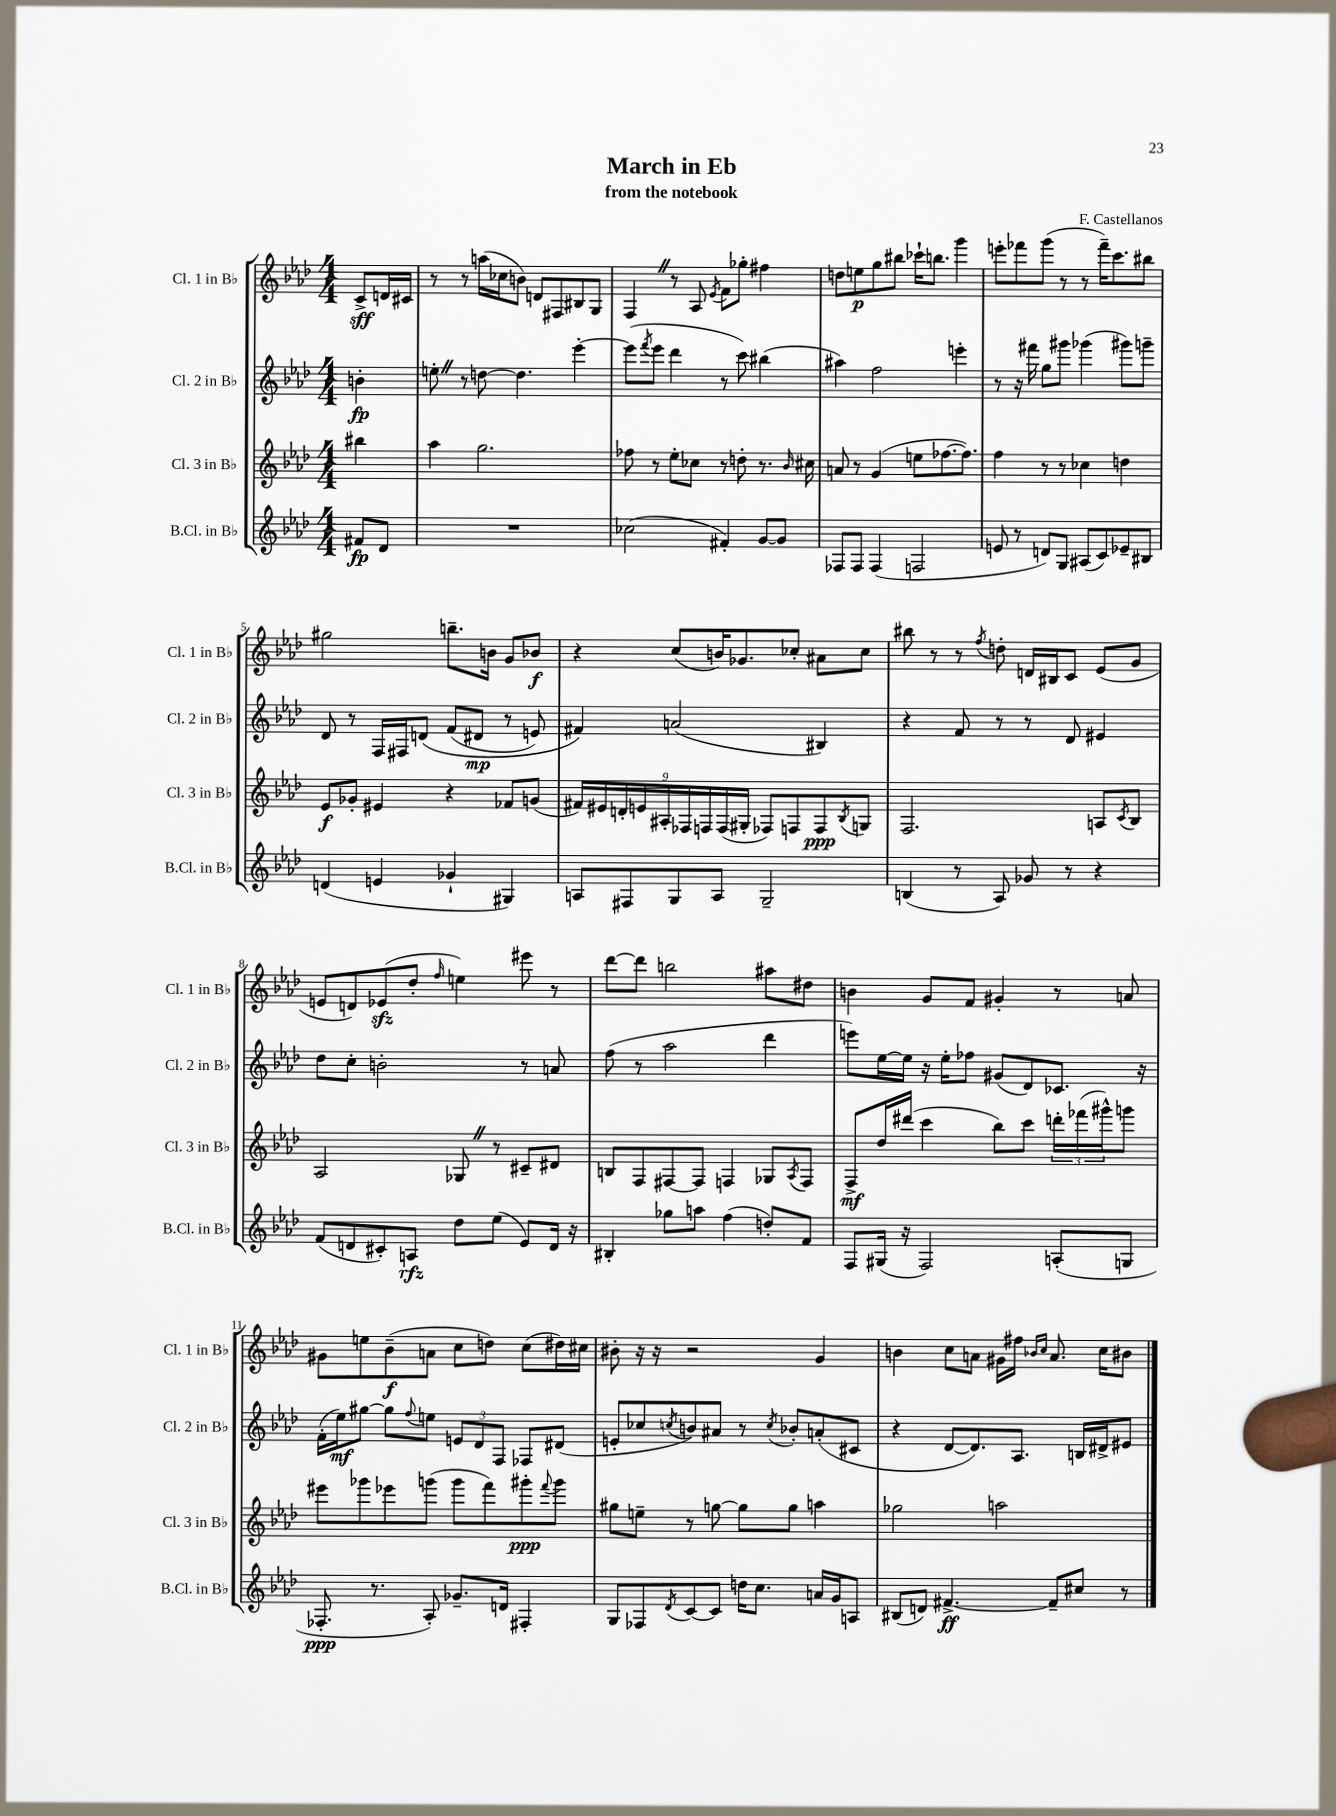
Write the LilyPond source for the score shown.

\header { title = "March in Eb" composer = "F. Castellanos" subtitle = "from the notebook" }
<<
\new StaffGroup <<
\new Staff = "s0" \with { instrumentName = "Cl. 1 in Bb" shortInstrumentName = "Cl. 1 in Bb" } {
    \clef treble \key aes \major \numericTimeSignature \time 4/4 \partial 4
    c'8->\sff d'16 cis'16 |
    r8 r8 a''16( ces''16 b'8) d'8 fis8 bis8 g8 |
    f4 \once \override BreathingSign.text = \markup { \musicglyph "scripts.caesura.straight" } \breathe r8 aes8 \acciaccatura { ees'8 } f'8 ges''8-. fis''4 |
    d''8 e''8\p g''8 bis''8 ces'''16-! b''8. g'''4 |
    e'''8-. fes'''8 g'''8( r8 r8 fes'''16--) c'''8. bis''8 |
    gis''2 b''8.-- b'16 g'8 bes'8\f |
    r4 c''8( b'16) ges'8. ces''8-. ais'8 ces''8 |
    bis''8 r8 r8 \acciaccatura { f''8 } d''8-. d'16 bis16 c'8 ees'8( g'8 |
    e'8 d'8) ees'8\sfz( des''8-. \grace { f''16 } e''4) eis'''8 r8 |
    des'''8~ des'''8 b''2 ais''8 dis''8 |
    b'4 g'8 f'8 gis'4-. r8 a'8 |
    gis'8 e''8 bes'8--\f( a'8 c''8 d''8) c''8( dis''16) cis''16 |
    bis'8-. r16 r16 r2 g'4 |
    b'4 c''8 a'8 gis'16 fis''16 \grace { bes'16 c''16 } a'8. c''16 bis'8 \bar "|." |
}
\new Staff = "s1" \with { instrumentName = "Cl. 2 in Bb" shortInstrumentName = "Cl. 2 in Bb" } {
    \clef treble \key aes \major \numericTimeSignature \time 4/4 \partial 4
    b'4-.\fp |
    e''8-. \once \override BreathingSign.text = \markup { \musicglyph "scripts.caesura.straight" } \breathe r8 d''8~ d''4. ees'''4~-. |
    ees'''8( \acciaccatura { f'''8 } ees'''8 des'''4 r8 c'''8) bis''4( |
    ais''4) f''2 e'''4-. |
    r8 r16 fis'''16 g''8 gis'''8 ges'''4( gis'''8) g'''8-- |
    des'8 r8 f16 fis16 d'8\( f'8( dis'8\mp r8 e'8) |
    fis'4\) a'2( bis4) |
    r4 f'8 r8 r8 des'8 eis'4 |
    des''8 c''8-. b'2-. r8 a'8 |
    f''8( r8 aes''2 des'''4 |
    e'''8) ees''16~ ees''16 r16 ees''16-. fes''8 gis'8( des'8) ces'8. r16 |
    f'16-.( ees''16\mf) gis''8~ gis''8 \appoggiatura { f''8 } e''8 \tuplet 3/2 { e'8 des'8 f8 } fes8 dis'8( |
    e'8-. ces''8 \acciaccatura { c''8 } b'8) ais'8 r8 \acciaccatura { c''8 } bes'8-. a'8-.( cis'8 |
    r4 des'8~ des'8.) aes8. b16 dis'16-> eis'8 \bar "|." |
}
\new Staff = "s2" \with { instrumentName = "Cl. 3 in Bb" shortInstrumentName = "Cl. 3 in Bb" } {
    \clef treble \key aes \major \numericTimeSignature \time 4/4 \partial 4
    bis''4 |
    aes''4 g''2. |
    fes''8 r8 ees''8-. ces''8 r8 d''8-. r8. \grace { bes'16 } cis''16 |
    a'8 r8 g'4( e''8 fes''8.~ fes''8.) |
    f''4 r8 r8 ces''4 d''4 |
    ees'8\f ges'8-. eis'4 r4 fes'8 g'8( |
    \tuplet 9/8 { fis'16) eis'16 d'16-. e'16 ais16-. fes16 f16 f16( gis16-. } fes8) f8 f8\ppp \acciaccatura { bes8 } g8 |
    f2. a8 \acciaccatura { c'8 } bes8 |
    aes2 ges8 \once \override BreathingSign.text = \markup { \musicglyph "scripts.caesura.straight" } \breathe r8 cis'8-- dis'8 |
    b8 f8 fis8~ fis8 f4 ges8 \acciaccatura { aes8 } f8 |
    f8->\mf des''16 dis'''16( c'''4 bes''8) c'''8 \tuplet 3/2 { d'''16-. fes'''16( gis'''16-^) } g'''8 |
    eis'''8 ges'''8 ees'''8 g'''8( g'''8 f'''8) gis'''8-.\ppp \appoggiatura { f'''8 } gis'''8 |
    gis''8 e''8-- r8 g''8~ g''8 g''8 a''4 |
    ges''2 a''2 \bar "|." |
}
\new Staff = "s3" \with { instrumentName = "B.Cl. in Bb" shortInstrumentName = "B.Cl. in Bb" } {
    \clef treble \key aes \major \numericTimeSignature \time 4/4 \partial 4
    fis'8\fp des'8 |
    R1 |
    ces''2( fis'4-.) g'8~ g'8 |
    fes8 fes8 fes4( f2 |
    e'8 r8 d'8) g8 ais8( c'8) ees'8-- bis8 |
    d'4( e'4 ges'4-! gis4) |
    a8 fis8 g8 a8 g2-- |
    b4( r8 aes8) ges'8 r8 r4 |
    f'8( d'8 cis'8-.) a8\rfz des''8 ees''8( ees'8) d'16 r16 |
    bis4-. ges''8 a''8 f''4( d''8-.) f'8 |
    f8 gis16( r16 f2) a8-.( g8 |
    fes8.-.\ppp r8. aes8-.) ges'8.-- d'16 fis4-. |
    g8 fes8 \acciaccatura { des'8 } c'8~ c'8 d''16 c''8. a'16 g'16 a8 |
    bis8( d'8) fis'4.~->\ff fis'8-- cis''8 r8 \bar "|." |
}
>>
>>
